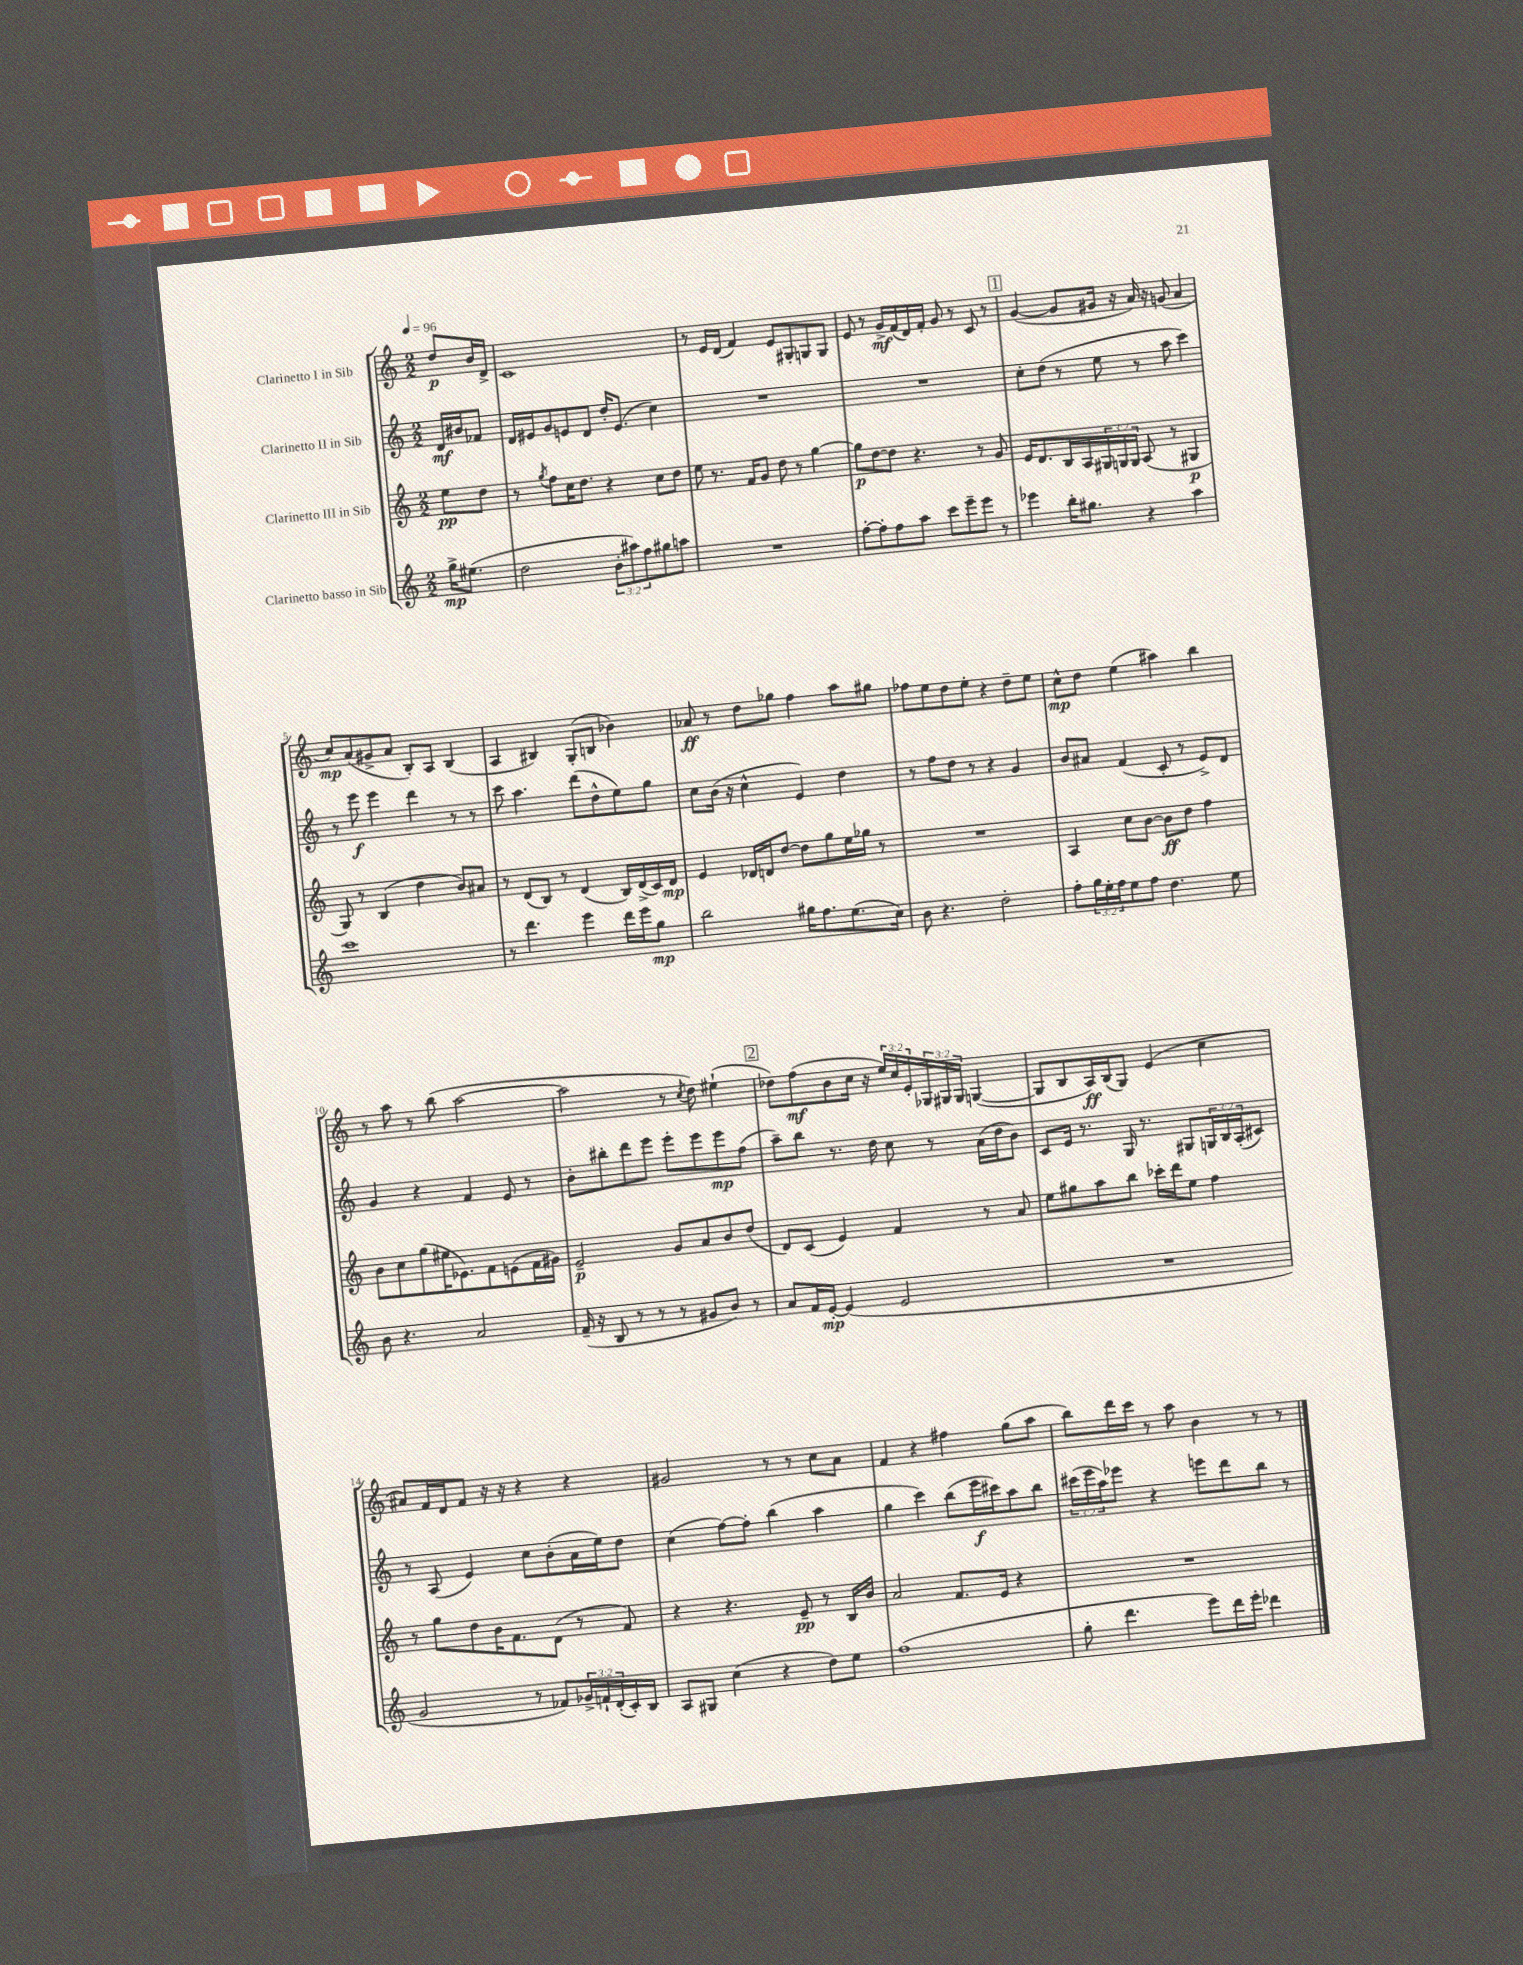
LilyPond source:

<<
\new StaffGroup <<
\new Staff = "s0" \with { instrumentName = "Clarinetto I in Sib" } {
    \clef treble \key c \major \numericTimeSignature \time 2/2 \override Staff.TupletNumber.text = #tuplet-number::calc-fraction-text \partial 4 \tempo 4 = 96
    d''8\p b'16 d'16-> |
    c'1 |
    r8 e'16 d'16( f'4) e'8 gis8-. g8 g8 |
    e'8 r8 g'16->\mf f'16( d'16) f'16-. g'8 r8 c'8 r8 |
    \mark \markup { \box "1" } g'4~( g'8 gis'16 r16 a'16) r16 g'8( a'4 |
    c''8\mp) a'8( gis'8-> a'8 b8-.) a8 b4( |
    a4 bis4) g8-.( b8 bes'4) |
    aes'8\ff r8 d''8 ges''8 f''4 a''8 gis''8 |
    fes''8 e''8 d''8 e''8-. r4 d''8-- e''8 |
    c''8-^\mp d''8 e''4( ais''4) b''4 |
    r8 a''8 r8 b''8( a''2~ |
    a''2 r8 \acciaccatura { c''8 } d''8) eis''4-!( |
    \mark \markup { \box "2" } des''8) f''8\mf( b'8 c''16 r16 \tuplet 3/2 { e''16) c''16 e'16-. } \tuplet 3/2 { ges16 gis16 gis16 } g4~( |
    g8 b8 a16\ff) b16( g8) e'4( c''4 |
    ais'8) f'16 d'16 f'8 r16 r16 r4 r4 |
    gis'2 r8 r8 c''8 a'8 |
    f'4 r4 fis''4 g''8( a''8 |
    b''8) d'''16 c'''16 r8 a''8 b'4 r8 r8 \bar "|." |
}
\new Staff = "s1" \with { instrumentName = "Clarinetto II in Sib" } {
    \clef treble \key c \major \numericTimeSignature \time 2/2 \override Staff.TupletNumber.text = #tuplet-number::calc-fraction-text \partial 4
    d'16\mf bis'16 fes'8 |
    d'16 eis'16 g'8 e'8 d'8 d''16-. e'8.( c''4) |
    R1 |
    R1 |
    \mark \markup { \box "1" } c''8-. d''8( r8 e''8 r8 a''8 c'''4) |
    r8 e'''8\f e'''4 d'''4 r8 r8 |
    c'''8 a''4. d'''8( d''8-^ e''8) g''8 |
    c''8 b'16( r16 c''4-^ e'4) d''4 |
    r8 f''8 d''8 r8 r4 g'4 |
    b'8 ais'8 f'4( c'8-. r8 e'8->) d'8 |
    g'4 r4 f'4 e'8 r8 |
    b'8-. bis''8-. d'''8 e'''8 e'''8-. e'''8 e'''8\mp f''8( |
    \mark \markup { \box "2" } a''8--) b''8 r8. d''16 c''8 r8 a'16( d''16 b'8) |
    c'8 e'16 r8. g16 r8. gis8 \tuplet 3/2 { g16 b16 a16-.( } cis'8) |
    r8 a8( e'4) c''8 b'8-.( a'16 e''16) d''8 |
    c''4( f''8~) f''8-. b''4( a''4 |
    g''4 c'''4) b''8( e'''16\f cis'''16) a''8 b''8 |
    \tuplet 3/2 { cis'''16( e'''16 a''16) } ees'''8 r4 e'''8 d'''8 b''8 r8 \bar "|." |
}
\new Staff = "s2" \with { instrumentName = "Clarinetto III in Sib" } {
    \clef treble \key c \major \numericTimeSignature \time 2/2 \override Staff.TupletNumber.text = #tuplet-number::calc-fraction-text \partial 4
    e''8\pp d''8 |
    r8 \acciaccatura { g''8 } f''8 c''16 d''8. r4 c''8 d''8 |
    e''8 r8. f'16 g'8 d''8 r8 g''4~ |
    g''8\p d''8~ d''8 r4. r8 g'8 |
    \mark \markup { \box "1" } e'16 d'8. b16 a16 \tuplet 3/2 { gis16 g16 g16 } a8( r8 gis4\p |
    g8) r8 b4( d''4 b'8) ais'8 |
    r8 d'8( b8) r8 d'4( b16) d'16->( c'16) d'16\mp |
    e'4 des'16 d'16 d''8~ d''8 g''8 e''16 ges''16 r8 |
    R1 |
    a4 c''8 b'8~ b'8\ff d''8 f''4 |
    b'8 c''8 g''8( eis''16 ees'8.) f'8 e'8( f'16 gis'16) |
    e'2--\p g'8 a'8 b'8 d''8( |
    \mark \markup { \box "2" } d'8) c'8( e'4) f'4 r8 a'8 |
    e''8 gis''8 a''8 b''8 ces'''16-. d'''16 e''8 f''4 |
    r8 g''8 d''8 b'16 f'8. d'8( r8 f'8) |
    r4 r4. e'8--\pp r8 b16 b'16 |
    a'2 f'8. e'16 r4 |
    R1 \bar "|." |
}
\new Staff = "s3" \with { instrumentName = "Clarinetto basso in Sib" } {
    \clef treble \key c \major \numericTimeSignature \time 2/2 \override Staff.TupletNumber.text = #tuplet-number::calc-fraction-text \partial 4
    g''16->\mp eis''8.( |
    d''2 \tuplet 3/2 { b'8-. ais''8) f''8 } gis''8 a''8 |
    R1 |
    f''8~-. f''8-. f''8 a''8 c'''8 e'''8-- e'''8 r8 |
    \mark \markup { \box "1" } ees'''4 b''16-. gis''8. r4 a''4 |
    c'''1 |
    r8 d'''4. e'''4 d'''16 e'''16 g''8\mp |
    b''2 gis''16 f''8. e''8.( c''16) |
    b'8 r4. d''2-. |
    f''8-. \tuplet 3/2 { g''16 e''16-. f''16 } e''8 f''8 d''4. e''8 |
    b'8 r4. a'2 |
    f'16--( r16 b8 r8 r8 r8 gis'8 b'8) r8 |
    \mark \markup { \box "2" } a'8 f'16 e'16~-.\mp e'4( e'2 |
    R1 |
    g'2 r8 fes'8) \tuplet 3/2 { ges'16-> f'16-! d'16-.( } c'16-.) b16 |
    a8 gis8 c''4( r4 d''8) e''8 |
    f''1( |
    g''8-. d'''4. e'''8) d'''16 e'''16-. des'''4 \bar "|." |
}
>>
>>
